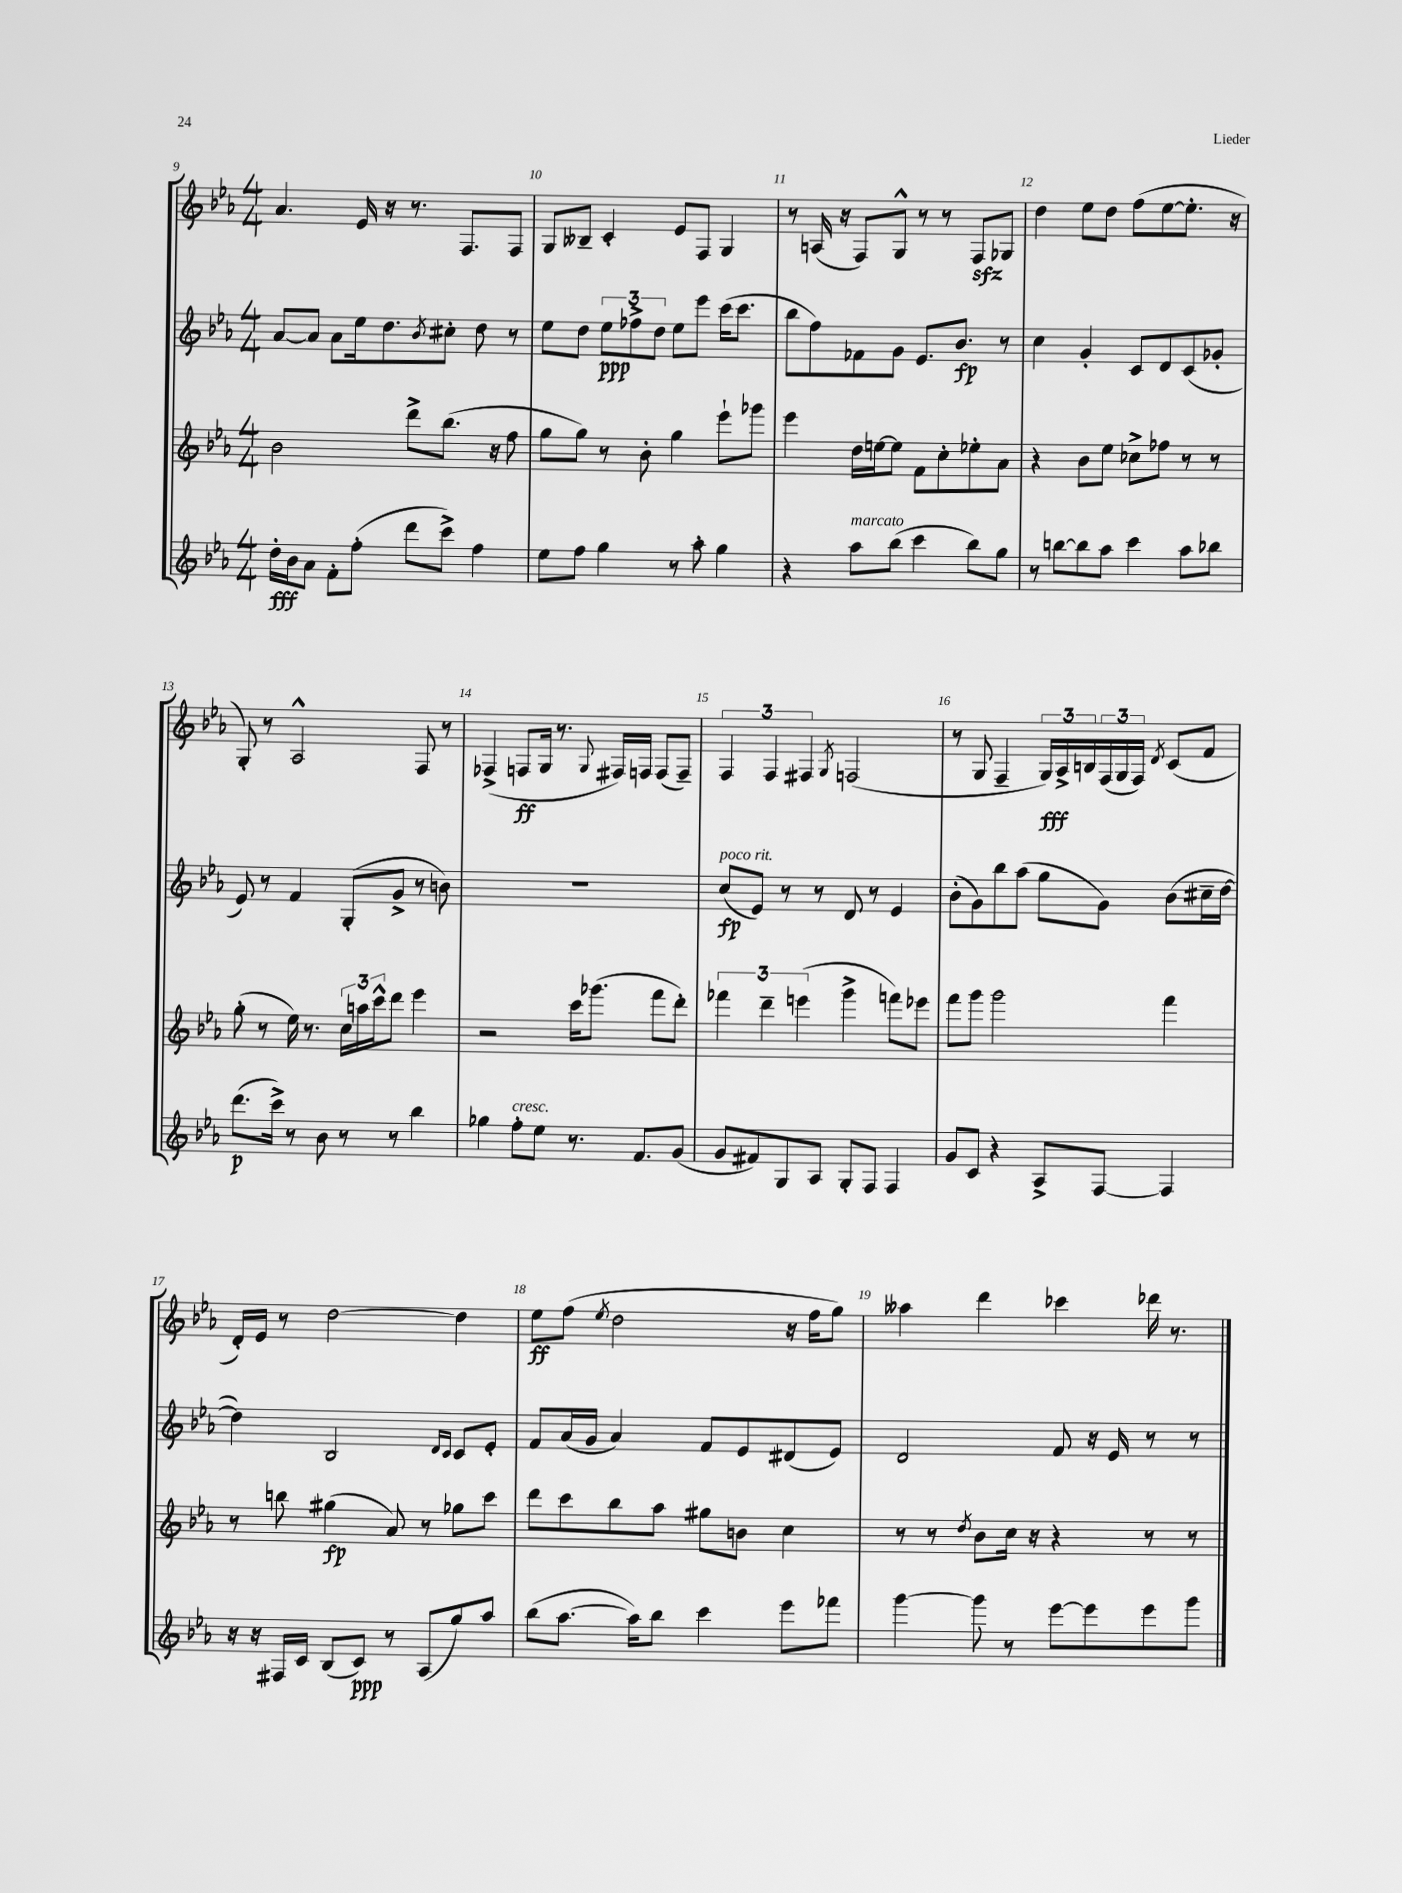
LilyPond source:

<<
\new StaffGroup <<
\new Staff = "s0" {
    \clef treble \key ees \major \numericTimeSignature \time 4/4
    aes'4. ees'16 r16 r8. f8. f8 |
    g8 beses8-- c'4-. ees'8 f8 g4 |
    r8 a16( r16 f8) g8-^ r8 r8 f8\sfz ges8 |
    d''4 ees''8 d''8 f''8( ees''8~ ees''8.-. r16 |
    g8-.) r8 aes2-^ f8 r8 |
    fes4->( f8\ff g16 r8. \appoggiatura { g8 } fis16) f16 f8( f8--) |
    \tuplet 3/2 { f4 f4 fis4 } \acciaccatura { g8 } f2( |
    r8 g8 f4-- \tuplet 3/2 { g16\fff) aes16-> b16 } \tuplet 3/2 { f16( g16 f16) } \acciaccatura { d'8 } c'8( f'8 |
    d'16-.) ees'16 r8 d''2~ d''4 |
    ees''8\ff f''8( \acciaccatura { ees''8 } d''2 r16 f''16 g''8) |
    aeses''4 d'''4 ces'''4 des'''16 r8. \bar "|." |
}
\new Staff = "s1" {
    \clef treble \key ees \major \numericTimeSignature \time 4/4
    aes'8~ aes'8 aes'8 ees''16 d''8. \acciaccatura { bes'8 } cis''8-. d''8 r8 |
    ees''8 d''8 \tuplet 3/2 { ees''8\ppp fes''8-> d''8 } ees''8 ees'''8 c'''16( c'''8. |
    bes''8 f''8) fes'8 g'8 ees'8. bes'8.\fp r8 |
    c''4 g'4-. c'8 d'8 c'8( ges'8-. |
    ees'8) r8 f'4 g8-.( g'8-> r8 b'8) |
    R1 |
    c''8\fp^\markup { \italic "poco rit." }( ees'8) r8 r8 d'8 r8 ees'4 |
    bes'8-.( g'8) bes''8 aes''8( g''8 g'8) bes'8( cis''16-- d''16~ |
    d''4) bes2 \grace { d'16 c'16 } c'8 ees'8-. |
    f'8 aes'16( g'16 aes'4) f'8 ees'8 dis'8( ees'8) |
    d'2 f'8 r16 ees'16 r8 r8 \bar "|." |
}
\new Staff = "s2" {
    \clef treble \key ees \major \numericTimeSignature \time 4/4
    bes'2 d'''8-> bes''8.( r16 f''8 |
    g''8 g''8) r8 bes'8-. g''4 ees'''8-! ges'''8 |
    ees'''4 d''16 e''16~ e''8 f'8 c''8-. ees''8-. aes'8 |
    r4 bes'8 ees''8 ces''8-> fes''8 r8 r8 |
    g''8-.( r8 ees''16) r8. \tuplet 3/2 { c''16 a''16 c'''16-^ } d'''8 ees'''4 |
    r2 c'''16 ges'''8.( f'''8 d'''8-.) |
    \tuplet 3/2 { fes'''4 d'''4-- e'''4( } g'''4-> f'''8) ees'''8 |
    f'''8 g'''8 g'''2 f'''4 |
    r8 b''8 gis''4\fp( aes'8) r8 ges''8 c'''8 |
    d'''8 c'''8 bes''8 aes''8 gis''8 b'8 c''4 |
    r8 r8 \acciaccatura { d''8 } bes'8 c''16 r16 r4 r8 r8 \bar "|." |
}
\new Staff = "s3" {
    \clef treble \key ees \major \numericTimeSignature \time 4/4
    d''16-.\fff bes'16 aes'8 f'8-. f''8-.( d'''8 c'''8->) f''4 |
    ees''8 f''8 g''4 r8 aes''8-. g''4 |
    r4 aes''8^\markup { \italic "marcato" } bes''8( c'''4 bes''8) g''8 |
    r8 b''8~ b''8 aes''8 c'''4 aes''8 bes''8 |
    d'''8.\p( c'''16->) r8 bes'8 r8 r8 bes''4 |
    ges''4 f''8-.^\markup { \italic "cresc." } ees''8 r8. f'8. g'8( |
    g'8 fis'8) g8 aes8 g8-. f8 f4 |
    g'8 c'8 r4 aes8-> f8~ f4 |
    r16 r16 fis16 c'16 bes8( c'8\ppp) r8 aes8( g''8) aes''8 |
    bes''8( aes''8.~ aes''16) bes''8 c'''4 ees'''8 fes'''8 |
    g'''4~ g'''8 r8 ees'''8~ ees'''8 ees'''8 g'''8 \bar "|." |
}
>>
>>
\layout { \context { \Score currentBarNumber = #9 \override BarNumber.break-visibility = ##(#f #t #t) barNumberVisibility = #all-bar-numbers-visible } }
